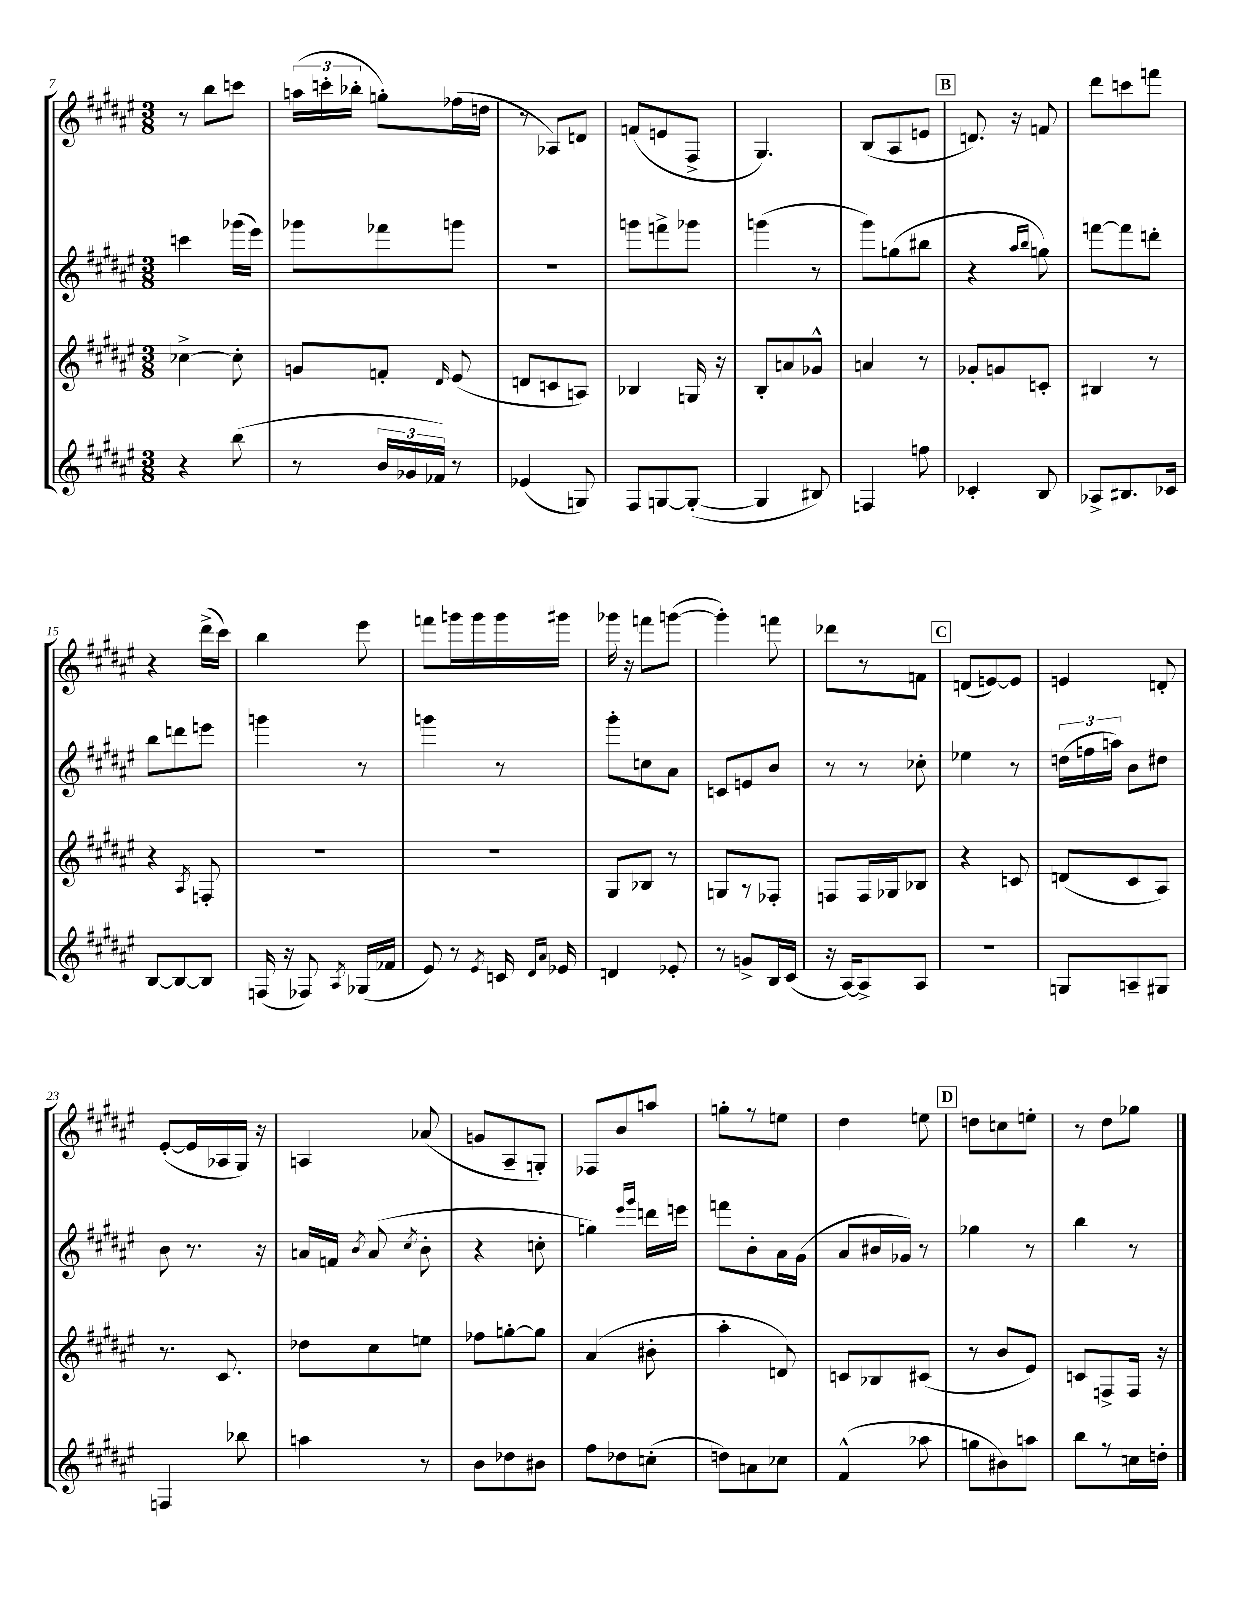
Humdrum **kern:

**kern	**kern	**kern	**kern
*staff4	*staff3	*staff2	*staff1
*clefG2	*clefG2	*clefG2	*clefG2
*k[f#c#g#d#a#e#]	*k[f#c#g#d#a#e#]	*k[f#c#g#d#a#e#]	*k[f#c#g#d#a#e#]
*M3/8	*M3/8	*M3/8	*M3/8
4r	[4cc-^	4ccc	8r
.	.	.	8bb
(8bb	8cc-']	(16ggg-	8ccc
.	.	16eee#)	.
=	=	=	=
8r	8g	8ggg-	(24aa
.	.	.	24ccc'
.	.	.	24bb-'
24b	8f'	8fff-	8gg')
24g-	.	.	.
24f-)	.	.	.
.	16qqd#	.	.
8r	(8e#	8ggg	(16ff-
.	.	.	16dd
=	=	=	=
(4e-	8d	4.r	8r
.	8c	.	8A-)
8G)	8A)	.	8d
=	=	=	=
8F#	4B-	8ggg	(8f
[8G	.	8fff^	8e
(8G'_	16G	8ggg-	8F#^
.	16r	.	.
=	=	=	=
4G]	8B'	(4ggg	4.G#)
.	8a	.	.
8B#)	8g-^^	8r	.
=	=	=	=
4F	4a	8ggg#)	(8B
.	.	(8gg	8A#
8ff	8r	8bb#	8e
=	=	=	=
4c-'	8g-'	4r	8.d)
.	8g	.	.
.	.	.	16r
.	.	16qqaa#	.
.	.	16qqbb	.
8B	8c'	8gg)	8f
=	=	=	=
8A-^	4B#	[8fff	8ddd#
8.B#	.	8fff]	8ccc
.	8r	8ddd'	8fff
16c-	.	.	.
=	=	=	=
[8B	4r	8bb	4r
8B_	.	8ddd	.
.	8qA#	.	.
8B]	8F'	8eee	(16ddd#^
.	.	.	16ccc#)
=	=	=	=
(16F	4.r	4ggg	4bb
16r	.	.	.
8F-)	.	.	.
8qA#	.	.	.
(16G-	.	8r	8eee#
16f-	.	.	.
=	=	=	=
8e#)	4.r	4ggg	8fff
8r	.	.	16ggg
.	.	.	16ggg
8qe#	.	.	.
16c	.	8r	16ggg
16qqd#	.	.	.
16qqa#	.	.	.
16e-	.	.	16ggg#
=	=	=	=
4d	8G#	8ggg#'	16ggg-
.	.	.	16r
.	8B-	8cc	8fff
8e-'	8r	8a#	([8ggg
=	=	=	=
8r	8G	8c	4ggg'])
8g^	8r	8e	.
16B	8F-'	8b	8fff
(16c#	.	.	.
=	=	=	=
16r	8F	8r	8ddd-
[16A#)	.	.	.
8A#^]	16F	8r	8r
.	16G-	.	.
8A#	8B-	8cc-'	8f
=	=	=	=
4.r	4r	4ee-	(8d
.	.	.	[8e)
.	8c	8r	8e]
=	=	=	=
8G	(8d	(24dd	4e
.	.	24ff	.
.	.	24aa)	.
8A~	8c#	8b	.
8G#	8A#)	8dd#	8d'
=	=	=	=
4F	8.r	8b	([8e#'
.	.	8.r	16e#]
.	8.c#	.	16A-
8bb-	.	.	16G#)
.	.	16r	16r
=	=	=	=
4aa	8dd-	16a	4A
.	.	16f	.
.	.	8qb	.
.	8cc#	(8a	.
.	.	8qcc#	.
8r	8ee	8b'	(8a-
=	=	=	=
8b	8ff-	4r	8g
8dd-	[8gg'	.	8A#~
8b#	8gg]	8cc'	8G')
=	=	=	=
8ff#	(4a#	4gg)	8F-
8dd-	.	.	8b
.	.	16qqeee#	.
.	.	16qqggg#	.
(8cc'	8b#'	16ddd	8aa
.	.	16eee	.
=	=	=	=
8dd)	4aa#'	8fff	8gg'
8a	.	8b'	8r
8cc-	8d)	16a#	8ee
.	.	(16g#	.
=	=	=	=
(4f#^^	8c	8a#	4dd#
.	8B-	16b#	.
.	.	16g-)	.
8aa-	(8c#	8r	8ee
=	=	=	=
8gg	8r	4gg-	8dd
8b#)	8b	.	8cc
8aa	8e#)	8r	8ee'
=	=	=	=
8bb	8c	4bb	8r
8r	8F^	.	8dd#
16cc	16F	8r	8gg-
16dd'	16r	.	.
==	==	==	==
*-	*-	*-	*-
